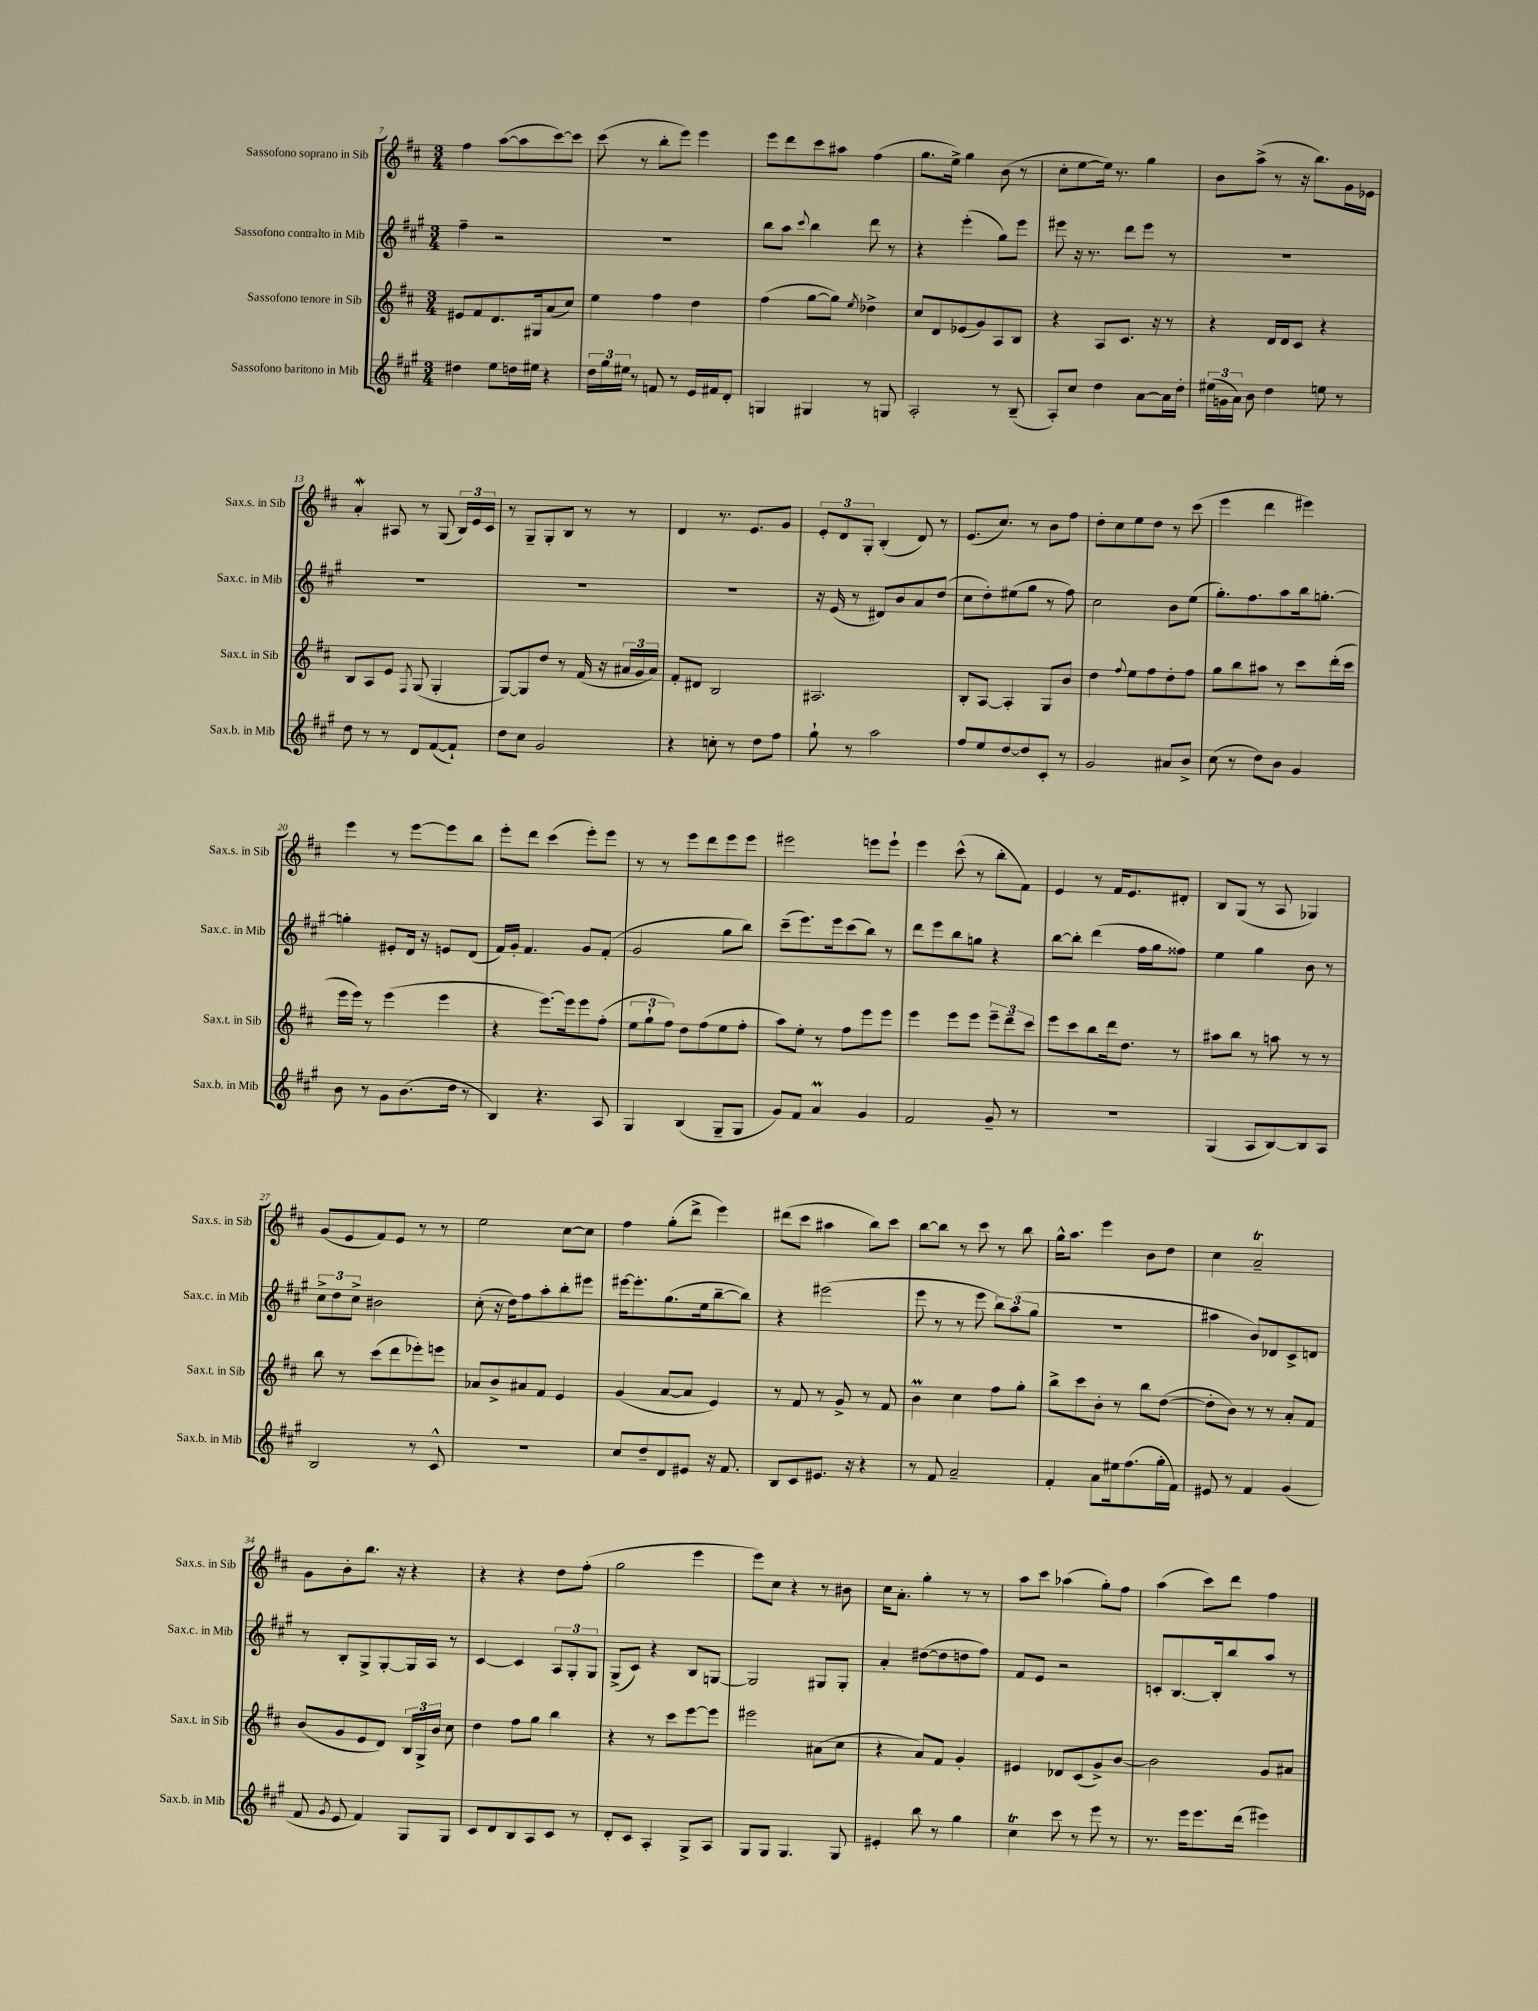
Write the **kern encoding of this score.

**kern	**kern	**kern	**kern
*staff4	*staff3	*staff2	*staff1
*clefG2	*clefG2	*clefG2	*clefG2
*k[f#c#g#]	*k[f#c#]	*k[f#c#g#]	*k[f#c#]
*M3/4	*M3/4	*M3/4	*M3/4
4dd#\	8e#/L	4ff#~\	4ff#\
.	8f#/	.	.
8ee\L	8.d/	2r	([8aa\L
16dd\L	.	.	8aa\]
16ee#\JJ	16G#/k	.	.
4r	(8a/	.	[8ccc#\)
.	8cc#/J)	.	8ccc#\]J
=	=	=	=
24dd\LL	4ee\	2.r	(8ccc#\
24gg#\	.	.	.
24ee#\JJ	.	.	.
8r	.	.	8r
8f/	4ff#\	.	8bb'\L
8r	.	.	8eee\J)
16e/LL	4dd\	.	4eee\
16f#/J	.	.	.
8d'/J	.	.	.
=	=	=	=
4G/	(4ff#\	8bb\L	8eee\L
.	.	8aa\J	8ddd\
.	.	8qqccc#/	.
4G#/	[8gg\L	4bb\	8ccc#\
.	8gg\]J)	.	8aa#\J
.	8qee/	.	.
8r	4dd-^\	8ddd\	(4ff#\
8G/	.	8r	.
=	=	=	=
2A'/	8cc#/L	4r	8.gg\L
.	8d/	.	.
.	.	.	16ee^\Jk)
.	(8e-/	(4eee'\	4gg\
.	8g/)	.	.
8r	8A/	8gg#\L)	(8b\
(8B~/	8B/J	8eee\J	8r
=	=	=	=
8A'/L)	4r	8eee#\	8cc#'\L
8cc#/J	.	16r	[8ee\
.	.	8.r	.
4dd\	8A/L	.	16ee\]Jk)
.	.	.	8.r
.	8.c#/J	8ddd\L	.
[8a\L	.	8eee#\J	4gg\
.	16r	.	.
16a\]L	8r	8r	.
16dd'\JJ	.	.	.
=	=	=	=
(24ee#\LL	4r	2.r	8b\L
24g\	.	.	.
24a\JJ)	.	.	.
8b\	.	.	(8aa^\J
4dd\	16d/LL	.	8r
.	16d/J	.	.
.	8c#/J	.	16r
.	.	.	8.bb\L)
8ee\	4r	.	.
8r	.	.	16g\L
.	.	.	16e-\JJ
=	=	=	=
8dd\	8B/L	2.r	4a'/
8r	8A/	.	.
8r	8e/J	.	8A#/
.	8qF#/	.	.
8d/L	(8G/	.	8r
([8f#/	4G'/	.	(8G/
8f#`/]J)	.	.	24B/LL)
.	.	.	24e/
.	.	.	24c#/JJ
=	=	=	=
8dd\L	[8G/L)	2.r	8r
8cc#\J	8G/]	.	8G~/L
2g#/	8dd/J	.	8G'/
.	8r	.	8B/J
.	(16f#/	.	8r
.	16r	.	.
.	24a#/LL	.	8r
.	24g/	.	.
.	24a#/JJ)	.	.
=	=	=	=
4r	8f#'/L	2.r	4d/
.	8d#/J	.	.
8cc'\	2B/	.	8.r
8r	.	.	.
.	.	.	8.e/L
8dd\L	.	.	.
8ff#\J	.	.	8g/J
=	=	=	=
8gg#`\	2.A#/	16r	12e'/L
.	.	(16e/	.
.	.	.	12d/
8r	.	8r	.
.	.	.	12G'/J
2aa\	.	8d#/L)	(4B'/
.	.	8b/	.
.	.	8a/	8d/)
.	.	(8dd/J	8r
=	=	=	=
8ff#/L	8B'/L	8cc#\L	(8.e/L
8ee/	[8A/J	8dd'\)	.
.	.	.	8.cc#/J)
[8dd/	4A'/]	(8ee#\	.
8dd/]	.	8gg#\J	8r
8c#'/J	8G/L	8r	8b\L
8r	8b/J	8ff#\)	8ff#\J
=	=	=	=
2g#/	4dd\	2cc#\	8dd'\L
.	.	.	8cc#\
.	8qqff#/	.	.
.	8ee\L	.	8ee\
.	8ff#\	.	8dd\J
8a#/L	8dd'\	8b\L	8r
8b^/J	8ff#\J	(8ee\J	(8ccc#\
=	=	=	=
(8cc#\	8gg\L	8.gg#'\L)	4eee\
8r	8bb\	.	.
.	.	8.ff#\	.
8dd\L)	8aa#\J	.	4ddd\
8b\J	8r	8aa\	.
4g#/	8ccc#\L	16bb\k	4eee#\)
.	.	[8.gg'\J	.
.	(16ddd'\L	.	.
.	16ccc#\JJ	.	.
=	=	=	=
8b\	16eee\LL	4gg'\]	4eee\
.	16eee\JJ)	.	.
8r	8r	.	.
8g#\L	(4eee\	8e#'/L	8r
(8.b\	.	16d/Jk	[8eee\L
.	.	16r	.
.	4eee\	8e/L	8eee\]
16dd\Jk	.	.	.
8r	.	(8d/J	8bb\J
=	=	=	=
4B/)	4r	16f#/LL)	8eee'\L
.	.	16g#'/JJ	.
.	.	4.f#/	8ddd\J
4.r	[8.eee\L)	.	(4ccc#\
.	16eee\]k	.	.
.	8eee\	8g#/L	8eee'\L)
8A/	(8ff#'\J	(8f#'/J	8eee\J
=	=	=	=
4G#/	12ee\L	2g#/	8r
.	12gg`\	.	.
.	.	.	8r
.	12ff#\J)	.	.
(4B/	8dd\L	.	8eee\L
.	(8ff#\	.	8ddd\
8G#~/L	8ee\	8gg#\L	8eee\
8G#/J	8ff#'\J	8bb\J)	8eee\J
=	=	=	=
8g#/L)	8aa\L)	(8ccc#~\L	2eee#\
8f#/J	8ee'\J	8.eee\)	.
4a/	8r	.	.
.	.	16eee\k	.
.	8ff#\L	(8ccc#\	.
4g#/	8eee\	8bb\J)	8eee\L
.	8eee\J	8r	8eee`\J
=	=	=	=
2f#/	4eee\	8ddd\L	4eee\
.	.	8eee\	.
.	8eee\L	8bb\	(8ccc#^^\
.	8eee\J	8gg\J	8r
8g#~/	12eee~\L	4r	8bb'\L
.	12ddd~\	.	.
8r	.	.	8f#\J)
.	12ccc#\J	.	.
=	=	=	=
2.r	8eee\L	[8bb\L	4e/
.	8ccc#\	8bb'\]J	.
.	8bb\	(4ddd\	8r
.	16ddd\k	.	16f#/LK
.	8.dd\J	.	8.e/
.	.	16ff#\LL	.
.	.	16gg#\J	.
.	8r	8ff##\J)	8d#'/J
=	=	=	=
(4G#/	8aa#\L	4ee\	8B/L
.	8bb\J	.	(8G/J
8A/L	8r	4gg#\	8r
[8B/)	8aa\	.	8A/
8B/]	8r	8b\	4G-/)
8A/J	8r	8r	.
=	=	=	=
2B/	8bb\	12cc#^\L	(8g/L
.	.	12dd\	.
.	8r	.	8e/
.	.	12cc#^\J	.
.	(8ccc#\L	2b#\	8f#/)
.	8ddd\	.	8e/J
8r	8eee-'\)	.	8r
8c#^^/	8eee\J	.	8r
=	=	=	=
2.r	8a-/L	(8cc#'\	2ee\
.	8b^/	16r	.
.	.	16dd\LK)	.
.	8a#/	8ff#\	.
.	8f#/J	8aa'\	.
.	4e/	8bb'\	[8cc#\L
.	.	8eee#\J	8cc#\]J
=	=	=	=
8cc#/L	(4g/	[16eee#\LK	4ff#\
.	.	8.eee#'\]	.
8dd~/	.	.	.
8d/	[8a/L	(8.gg#\	(8gg'\L
8e#/J	8a/]J	.	8ddd^\J
.	.	16ee\k	.
16r	4e/)	[8bb~\	4eee\)
8.f#/	.	.	.
.	.	8bb\]J)	.
=	=	=	=
8B/L	8r	4r	(8ddd#\L
8c#/	8f#/	.	8ccc#\J
8.e#/J	8r	(2eee#\	4aa#\
.	8g^/	.	.
16r	.	.	.
4r	8r	.	8bb\L)
.	8f#/	.	8ccc#\J
=	=	=	=
8r	4b\	8eee\	[8bb\L
8f#/	.	8r	8bb\]J
2a~/	4cc#\	8r	8r
.	.	8eee\	8ccc#\
.	8ff#\L	12bb\L)	8r
.	.	(12aa\	.
.	8gg'\J	.	8bb\
.	.	12gg#\J	.
=	=	=	=
4f#'/	8bb^\L	2.r	16gg^^\LK
.	.	.	8.aa\J
.	8ccc#\	.	.
8a\L	8b'\J	.	4eee\
16ee#\k	8r	.	.
(8.ff#\	.	.	.
.	8bb\L	.	8b\L
16gg#'\L	([8dd\J	.	8dd\J
16f#\JJ)	.	.	.
=	=	=	=
8e#/	8dd'\]L	4aa#\	4cc#\
8r	8b\J)	.	.
4f#/	8r	8b/L)	2a~/
.	8r	8d-/	.
(4g#/	8a'/L	8c#^/	.
.	8f#/J	8d/J	.
=	=	=	=
8f#/	(8b/L	8r	8g\L
8qg#/	.	.	.
8e/	8g/	8B'/L	8b'\
4f#/)	8e/	8G#^/	8.bb\J
.	8d/J)	[8G#'/	.
.	.	.	16r
8G#/L	24B/LL	16G#/]L	4r
.	24G^/	.	.
.	.	16A/JJ	.
.	24b/JJ	.	.
8G#/J	8cc#\	8r	.
=	=	=	=
8c#/L	4dd\	[4c#/	4r
8d/	.	.	.
8B/	8ff#\L	4c#/]	4r
8A/	8gg\J	.	.
8c#/J	4bb\	12A/L	8dd\L
.	.	12G#'/	.
8r	.	.	(8ff#'\J
.	.	12G#/J	.
=	=	=	=
8d'/L	4r	(8G#^/L	2gg\
8c#/J	.	8c#/J)	.
4A'/	8r	4r	.
.	8ccc#\L	.	.
8G#^/L	[8eee\	8B/L	4eee\
8A/J	8eee\]J	[8G/J	.
=	=	=	=
8G#/L	2eee#\	2G/]	8eee\L)
8G#/J	.	.	8cc#\J
4.G#/	.	.	4r
.	(8a#\L	8G#/L	8r
8G#/	8cc#\J	8G#'/J	8b#\
=	=	=	=
4e#'/	4r	4a'/	16cc#\LK
.	.	.	8.a'\J
8bb\	8a/L)	([8dd#\L	4gg'\
8r	8f#/J	8dd#\]	.
4gg#\	4g'/	8dd\	8r
.	.	8ff#\J)	8r
=	=	=	=
4cc#\	4e#/	8f#/L	8aa\L
.	.	8e/J	8ccc#\J
8ccc#\	8d-/L	2r	(4aa-\
8r	(8c#/	.	.
8eee\	8g^/)	.	8gg'\L)
8r	[8b/J	.	8ff#\J
=	=	=	=
8.r	2b\]	8c'/L	(4aa\
.	.	[8.B/	.
16eee\LK	.	.	.
8.eee\	.	.	8ccc#\L)
.	.	16B'/]k	.
.	.	8bb/	8ddd\J
(16ddd\Jk	.	.	.
4eee#\)	8g/L	8aa/J	4ff#\
.	8a#/J	8r	.
==	==	==	==
*-	*-	*-	*-
